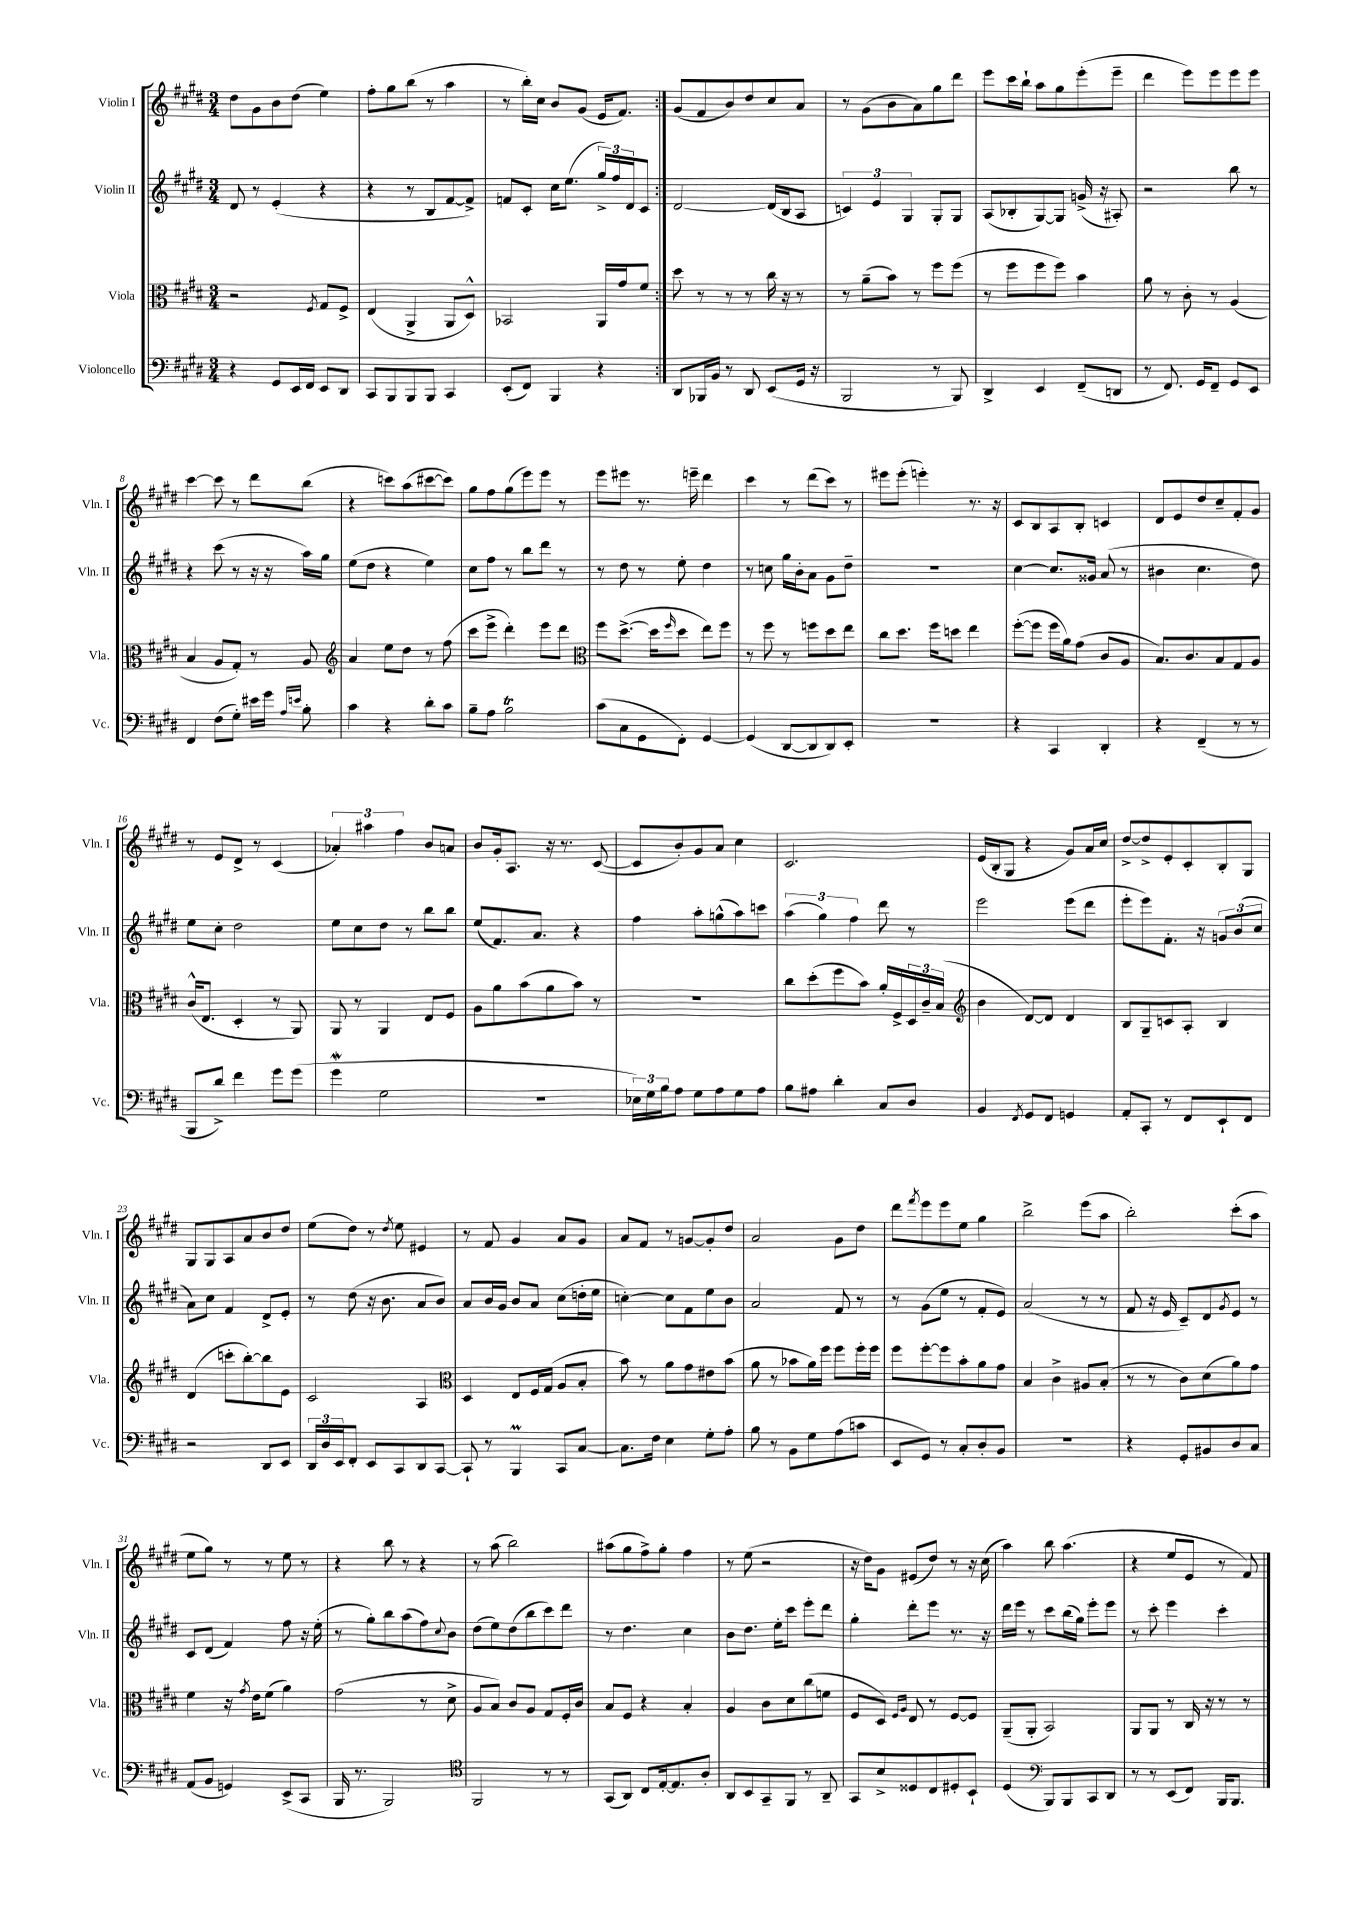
<<
\new StaffGroup <<
\new Staff = "s0" \with { instrumentName = "Violin I" shortInstrumentName = "Vln. I" } {
    \clef treble \key e \major \numericTimeSignature \time 3/4
    \repeat volta 2 { dis''8 gis'8 b'8 dis''8( e''4) |
    fis''8-. gis''8 b''8( r8 a''4 |
    r8 b''16-.) cis''16 b'8 gis'8( e'16 fis'8.) | }
    gis'8( fis'8 b'8) dis''8 cis''8 a'8 |
    r8 gis'8( b'8 a'8) gis''8 dis'''8 |
    e'''8 cis'''16 b''16-! a''8 gis''8 e'''8-.( e'''8-- |
    dis'''4 e'''8) e'''8 e'''8 e'''8 |
    cis'''4~ cis'''8 r8 dis'''8 b''8( |
    r4 c'''8) a''8( cis'''8~ cis'''8) |
    gis''8 fis''8 gis''8( e'''8) e'''8 r8 |
    e'''8 eis'''8 r8. e'''16-- dis'''4 |
    cis'''4 r8 dis'''8( cis'''8) r8 |
    eis'''8 eis'''8-.( e'''4-.) r8. r16 |
    cis'8 b8 a8 b8-. c'4 |
    dis'8 e'8 dis''8 cis''8-- fis'8-. gis'8 |
    r8 e'8 dis'8-> r8 cis'4( |
    \tuplet 3/2 { aes'4-.) ais''4 fis''4 } b'8 a'8 |
    b'8 gis'16-. a8. r16 r8. cis'8~( |
    cis'8 b'8-.) gis'8 a'8 cis''4 |
    cis'2. |
    e'16( b16-. gis8 r4 gis'8) a'16 cis''16 |
    dis''8~-> dis''8-> e'8-. cis'8-. b8-. gis8 |
    gis8 gis8 a8 a'8 b'8 dis''8 |
    e''8( dis''8) r8 \acciaccatura { dis''8 } e''8 eis'4 |
    r8 fis'8 gis'4 a'8 gis'8 |
    a'8 fis'8 r8 g'8~ g'8-. dis''8 |
    a'2 gis'8 dis''8 |
    dis'''8 \acciaccatura { fis'''8 } e'''8 e'''8 e''8 gis''4 |
    b''2-> e'''8( a''8 |
    b''2-.) cis'''8-.( a''8 |
    e''8 gis''8) r8 r8 e''8 r8 |
    r4 b''8 r8 r4 |
    r8 a''8( b''2) |
    ais''8( gis''8 fis''8->) gis''8-. fis''4 |
    r8 e''8( r2 |
    r16 dis''16) gis'8 eis'8( dis''8) r8 r16 cis''16( |
    a''4) b''8 a''4.( |
    r4 e''8 e'8 r8 fis'8) \bar "|." |
}
\new Staff = "s1" \with { instrumentName = "Violin II" shortInstrumentName = "Vln. II" } {
    \clef treble \key e \major \numericTimeSignature \time 3/4
    \repeat volta 2 { dis'8 r8 e'4-.( r4 |
    r4 r8 b8 fis'8~ fis'8->) |
    f'8 cis'8-. cis''16 e''8.( \tuplet 3/2 { gis''16->) fis''16 dis'16 } cis'8 | }
    dis'2~ dis'16( b16 a8 |
    \tuplet 3/2 { c'4) e'4 gis4 } gis8-. gis8 |
    a8( bes8-. gis8~) gis8 g'16->( r16 ais8-.) |
    r2 b''8 r8 |
    r4 cis'''8( r8 r16 r16 a''16) gis''16 |
    e''8( dis''8 r4 e''4) |
    cis''8 fis''8 r8 b''8 dis'''8 r8 |
    r8 dis''8 r8 e''8-. dis''4 |
    r8 c''8 gis''16 b'16-. a'8 gis'8 dis''8-- |
    R2. |
    cis''4~ cis''8. gisis'16 a'8( r8 |
    bis'4 cis''4. dis''8) |
    e''8 cis''8-. dis''2 |
    e''8 cis''8 dis''8 r8 b''8 b''8 |
    e''8( fis'8.) a'8. r4 |
    fis''4 a''8-. g''8-^( a''8) c'''8 |
    \tuplet 3/2 { a''4( gis''4) fis''4 } dis'''8 r8 |
    e'''2 e'''8( dis'''8 |
    e'''8-. e'''8) fis'8.-. r16 \tuplet 3/2 { g'8 b'8( cis''8 } |
    a'8) cis''8 fis'4 dis'8-> e'8-. |
    r8 dis''8( r16 b'8. a'8 b'8) |
    a'8 b'16 gis'16 b'8 a'8 cis''8( d''16-. e''16 |
    c''4~-.) c''8 fis'8 e''8 b'8 |
    a'2 fis'8 r8 |
    r8 gis'8( e''8 r8 fis'8-. e'8) |
    a'2( r8 r8 |
    fis'8 r16 e'16 cis'8--) dis'8 \acciaccatura { gis'8 } e'8 r8 |
    cis'8 dis'8( fis'4) fis''8 r16 e''16-.( |
    r8 gis''8-.) b''8 a''8( fis''8) \appoggiatura { cis''8 } b'8 |
    dis''8( e''8) dis''8( b''8 cis'''8) dis'''8 |
    r8 dis''4. cis''4 |
    b'8 dis''8. e''16-. cis'''8 e'''8-. dis'''8 |
    gis''4-. dis'''8-. e'''8 r8. r16 |
    dis'''16 e'''16 r8 cis'''8 b''16( gis''16) e'''8-. e'''8 |
    r8 cis'''8-. e'''4 cis'''4-. \bar "|." |
}
\new Staff = "s2" \with { instrumentName = "Viola" shortInstrumentName = "Vla." } {
    \clef alto \key e \major \numericTimeSignature \time 3/4
    \repeat volta 2 { r2 \acciaccatura { fis8 } gis8 fis8-> |
    e4( a,4-> a,8 dis8-^) |
    bes,2 a,16 gis'16 fis'8 | }
    dis''8 r8 r8 r8 cis''16 r16 r8 |
    r8 a'8--( b'8) r8 fis''8 fis''8( |
    r8 fis''8 fis''8 fis''8) b'4 |
    a'8 r8 cis'8-. r8 a4( |
    b4 a8 gis8-.) r8 a8 |
    \clef treble a'4 e''8 dis''8 r8 fis''8( |
    cis'''8 e'''8-> dis'''4-.) e'''8 dis'''8 |
    \clef alto fis''8 dis''8.~->( dis''16 \grace { fis''16 } dis''8 e''8) fis''8 |
    r8 fis''8 r8 f''8 dis''8 e''8 |
    cis''8 dis''8. fis''16 d''8 e''4 |
    fis''8~-.( fis''8 fis''16 a'16) gis'8( cis'8 a8 |
    b8.) cis'8. b8 gis8 a8 |
    cis'16-^( e8. dis4-. r8 a,8) |
    a,8 r8 a,4 e8 fis8 |
    a8 a'8 b'8( a'8 b'8) r8 |
    R2. |
    cis''8 dis''8-.( fis''8 b'8) a'16-. fis16-> \tuplet 3/2 { dis16 cis'16-- b16( } |
    \clef treble b'4 dis'8~) dis'8 dis'4 |
    b8 gis8-- c'8 a8-. b4 |
    dis'4( c'''8-. b''8~-.) b''8 e'8 |
    cis'2 a4 |
    \clef alto dis4 e8 fis16 gis16( a8 b8-. |
    b'8) r8 a'8 gis'8 eis'8 b'8( |
    a'8 r8 bes'8 a'16) fis''16 fis''8 fis''16-. fis''16 |
    fis''8 fis''8~-. fis''8 b'8-. a'8 gis'8 |
    b4 cis'4-> ais8 b8-.( |
    r8 r8 cis'8) dis'8( a'8) gis'8 |
    fis'4 r16 \acciaccatura { gis'8 } e'16 fis'8( a'4) |
    gis'2( r8 dis'8-> |
    a8 b8) cis'8 a8 gis8 fis16-. cis'16 |
    b8 fis8 r4 b4-. |
    a4 cis'8 dis'8 cis''8( f'8 |
    fis8 dis8) \grace { fis16 a16 } e8 r8 fis8~ fis8 |
    a,8--( a,8-. b,2) |
    a,8 a,8 r8 cis16 r16 r8 r8 \bar "|." |
}
\new Staff = "s3" \with { instrumentName = "Violoncello" shortInstrumentName = "Vc." } {
    \clef bass \key e \major \numericTimeSignature \time 3/4
    \repeat volta 2 { r4 gis,8 e,16 fis,16 e,8 dis,8 |
    cis,8 b,,8 b,,8 b,,8 cis,4 |
    e,8-.( fis,8) b,,4 r4 | }
    dis,8 bes,,16 b,16 r8 dis,8 e,8( gis,16 r16 |
    b,,2 r8 b,,8) |
    dis,4-> e,4 fis,8--( d,8 |
    r8 fis,8.) gis,16 fis,8-- gis,8 e,8 |
    fis,4 fis8( gis8-.) eis'16 gis'16 \grace { a16 e'16 } b8-. |
    cis'4 r4 dis'8-. cis'8 |
    b8-- a8 b2\trill |
    cis'8( cis8 gis,8 fis,8-.) gis,4~ |
    gis,4( dis,8~ dis,8 dis,8) e,8-. |
    R2. |
    r4 cis,4 dis,4-. |
    r4 fis,4--( r8 r8 |
    b,,8 dis'8->) fis'4 gis'8 gis'8( |
    gis'4\mordent gis2 |
    R2. |
    \tuplet 3/2 { ees16) gis16 b16 } a8 gis8 a8 gis8 a8 |
    b8 ais8 dis'4-. cis8 dis8 |
    b,4 \acciaccatura { fis,8 } gis,8 fis,8 g,4 |
    a,8-. cis,8-. r8 fis,8 e,8-! fis,8 |
    r2 dis,8 e,8 |
    \tuplet 3/2 { dis,16 dis16 e,16 } fis,8-. e,8 cis,8 dis,8 cis,8~ |
    cis,8-! r8 b,,4\prall cis,8 cis8~ |
    cis8. fis16 e4 gis8-. a8-. |
    b8 r8 b,8 gis8 a8( c'8 |
    e,8 gis,8) r8 cis8-. dis8-. b,8 |
    R2. |
    r4 gis,8-. bis,8 dis8 cis8 |
    a,8( b,8 g,4) e,8->( cis,8 |
    b,,16 r8. b,,2) |
    \clef tenor fis,2 r8 r8 |
    gis,8( a,8) cis8 e16~-. e8. a8-. |
    a,8 b,8 gis,8-- fis,8 r8 a,8-- |
    gis,8 b8-> disis8 cis8 dis8-. b,8-! |
    dis4( \clef bass b,,8) b,,8 cis,8 dis,8 |
    r8 r8 e,8( fis,8) b,,16 b,,8. \bar "|." |
}
>>
>>
